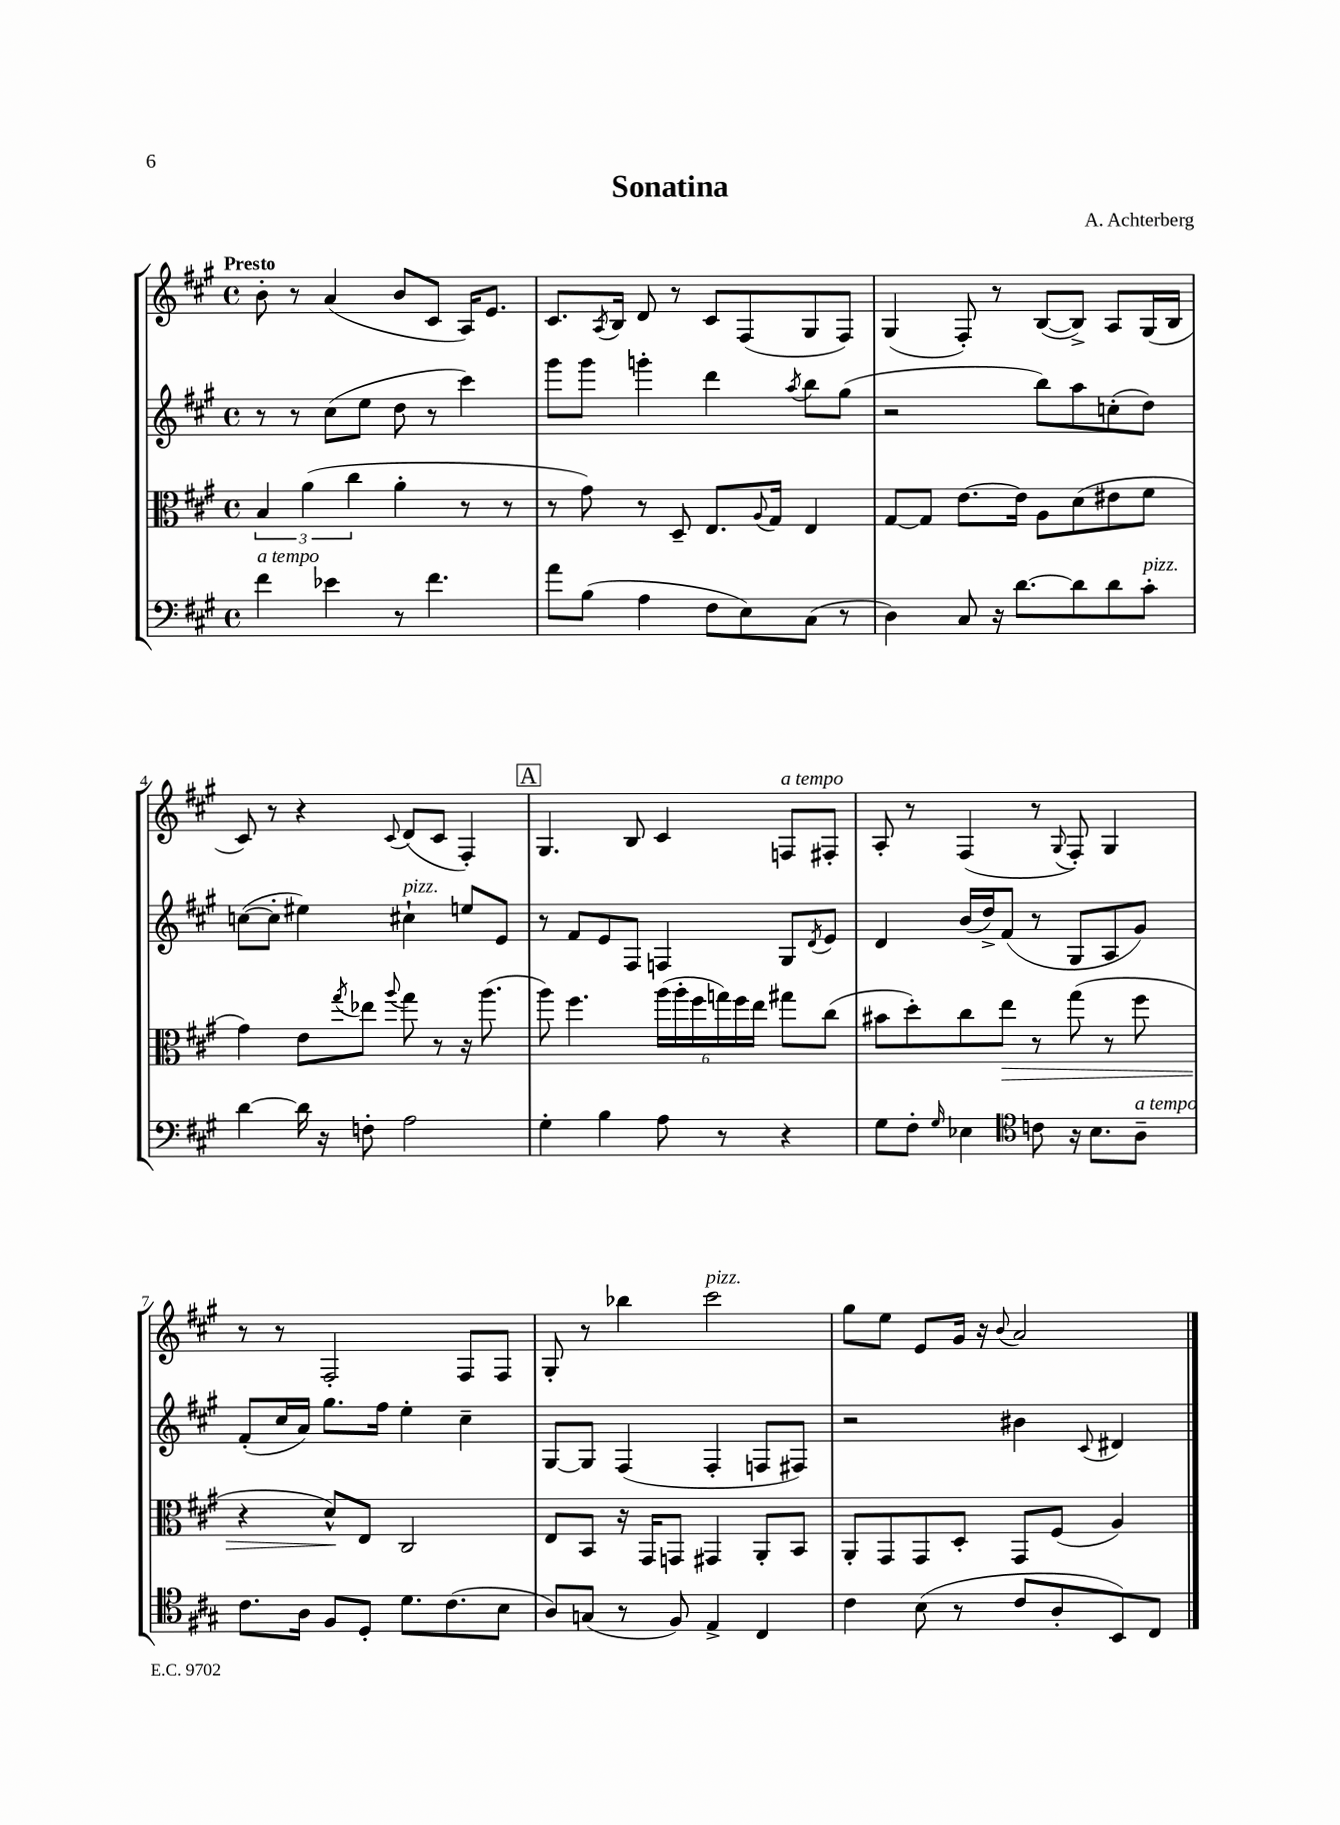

**kern	**kern	**kern	**kern
*staff4	*staff3	*staff2	*staff1
*clefF4	*clefC3	*clefG2	*clefG2
*k[f#c#g#]	*k[f#c#g#]	*k[f#c#g#]	*k[f#c#g#]
*M4/4	*M4/4	*M4/4	*M4/4
*met(c)	*met(c)	*met(c)	*met(c)
4f#\	6B/	8r	8b'\
.	.	8r	8r
.	(6a\	.	.
4e-\	.	(8cc#\L	(4a/
.	6cc#\	.	.
.	.	8ee\J	.
8r	4a'\	8dd\	8b/L
4.f#\	.	8r	8c#/J
.	8r	4ccc#\)	16A/LK)
.	.	.	8.e/J
.	8r	.	.
=	=	=	=
8a\L	8r	8ggg#\L	8.c#/L
(8B\J	8g#\)	8ggg#\J	.
.	.	.	8qA/
.	.	.	16B/Jk
4A\	8r	4ggg'\	8d/
.	8D~/	.	8r
8F#\L	8.E/L	4ddd\	8c#/L
8E\)	.	.	(8F#/
.	8qqA/	.	.
.	16G#/Jk	.	.
.	.	8qaa/	.
(8C#\J	4E/	8bb\L	8G#/
8r	.	(8gg#\J	8F#/J)
=	=	=	=
4D\)	[8G#/L	2r	(4G#/
.	8G#/]J	.	.
8C#/	[8.e\L	.	8F#'/)
16r	.	.	8r
[8.d\L	16e\]Jk	.	.
.	8A\L	8bb\L)	([8B/L
8d\]	(8d\	8aa\	8B^/]J)
8d\	8e#\	(8cc'\	8A/L
8c#'\J	8f#\J	8dd\J)	(16G#/L
.	.	.	16B/JJ
=	=	=	=
[4d\	4g#\)	([8cc\L	8c#/)
.	.	8cc'\]J	8r
16d\]	8e\L	4ee#\)	4r
16r	.	.	.
.	8qgg#/	.	.
8F'\	8ee-\J	.	.
.	8qqaa/	.	8qqc#/
2A\	8gg#\	4cc#`\	(8d/L
.	8r	.	8c#/J
.	16r	8ee/L	4F#'/)
.	(8.aa\	.	.
.	.	8e/J	.
=	=	=	=
4G#'\	8aa\)	8r	4.G#/
.	4.ff#\	8f#/L	.
4B\	.	8e/	.
.	.	8F#/J	8B/
8A\	(24aa\LL	4F/	4c#/
.	24aa'\	.	.
.	24ff#\	.	.
8r	24gg\)	.	.
.	24ff#\	.	.
.	24ee\JJ	.	.
4r	8gg#\L	8G#/L	8F/L
.	.	8qd/	.
.	(8cc#\J	8e/J	8F#'/J
=	=	=	=
8G#\L	8b#\L	4d/	8A'/
8F#'\J	8dd'\)	.	8r
16qqG#/	.	.	.
4E-\	8cc#\	(16b/LL	(4F#/
.	.	16dd^/J)	.
.	8ee\J	(8f#/J	.
*clefC4	*	*	*
8c\	8r	8r	8r
.	.	.	8qqG#/
16r	(8gg#\	8G#/L	8F#'/)
8.B\L	.	.	.
.	8r	8A/	4G#/
8A~\J	8ff#\	8g#/J)	.
=	=	=	=
8.c#\L	4r	(8f#'/L	8r
.	.	16cc#/L	8r
16A\Jk	.	16a/JJ)	.
8F#/L	8d^^/L)	8.gg#\L	2F#'/
8D'/J	8E/J	.	.
.	.	16ff#\Jk	.
8.d\L	2C#/	4ee'\	.
(8.c#\	.	.	.
.	.	4cc#~\	8F#/L
8B\J	.	.	8F#/J
=	=	=	=
8A/L)	8E/L	[8G#/L	8G#'/
(8G/J	8BB/J	8G#/]J	8r
8r	16r	(4F#/	4bb-\
.	16GG#/LK	.	.
8F#/)	8GG/J	.	.
4E^/	4GG#/	4F#'/	2ccc#\
4C#/	8AA'/L	8F/L	.
.	8BB/J	8F#/J)	.
=	=	=	=
4c#\	8AA'/L	2r	8gg#\L
.	8GG#/	.	8ee\J
(8B\	8GG#/	.	8e/L
8r	8D'/J	.	16g#/Jk
.	.	.	16r
.	.	.	8qqb/
8c#/L	8GG#/L	4b#\	2a/
8A'/	(8F#/J	.	.
.	.	8qqc#/	.
8BB/)	4A/)	4d#/	.
8C#/J	.	.	.
==	==	==	==
*-	*-	*-	*-
